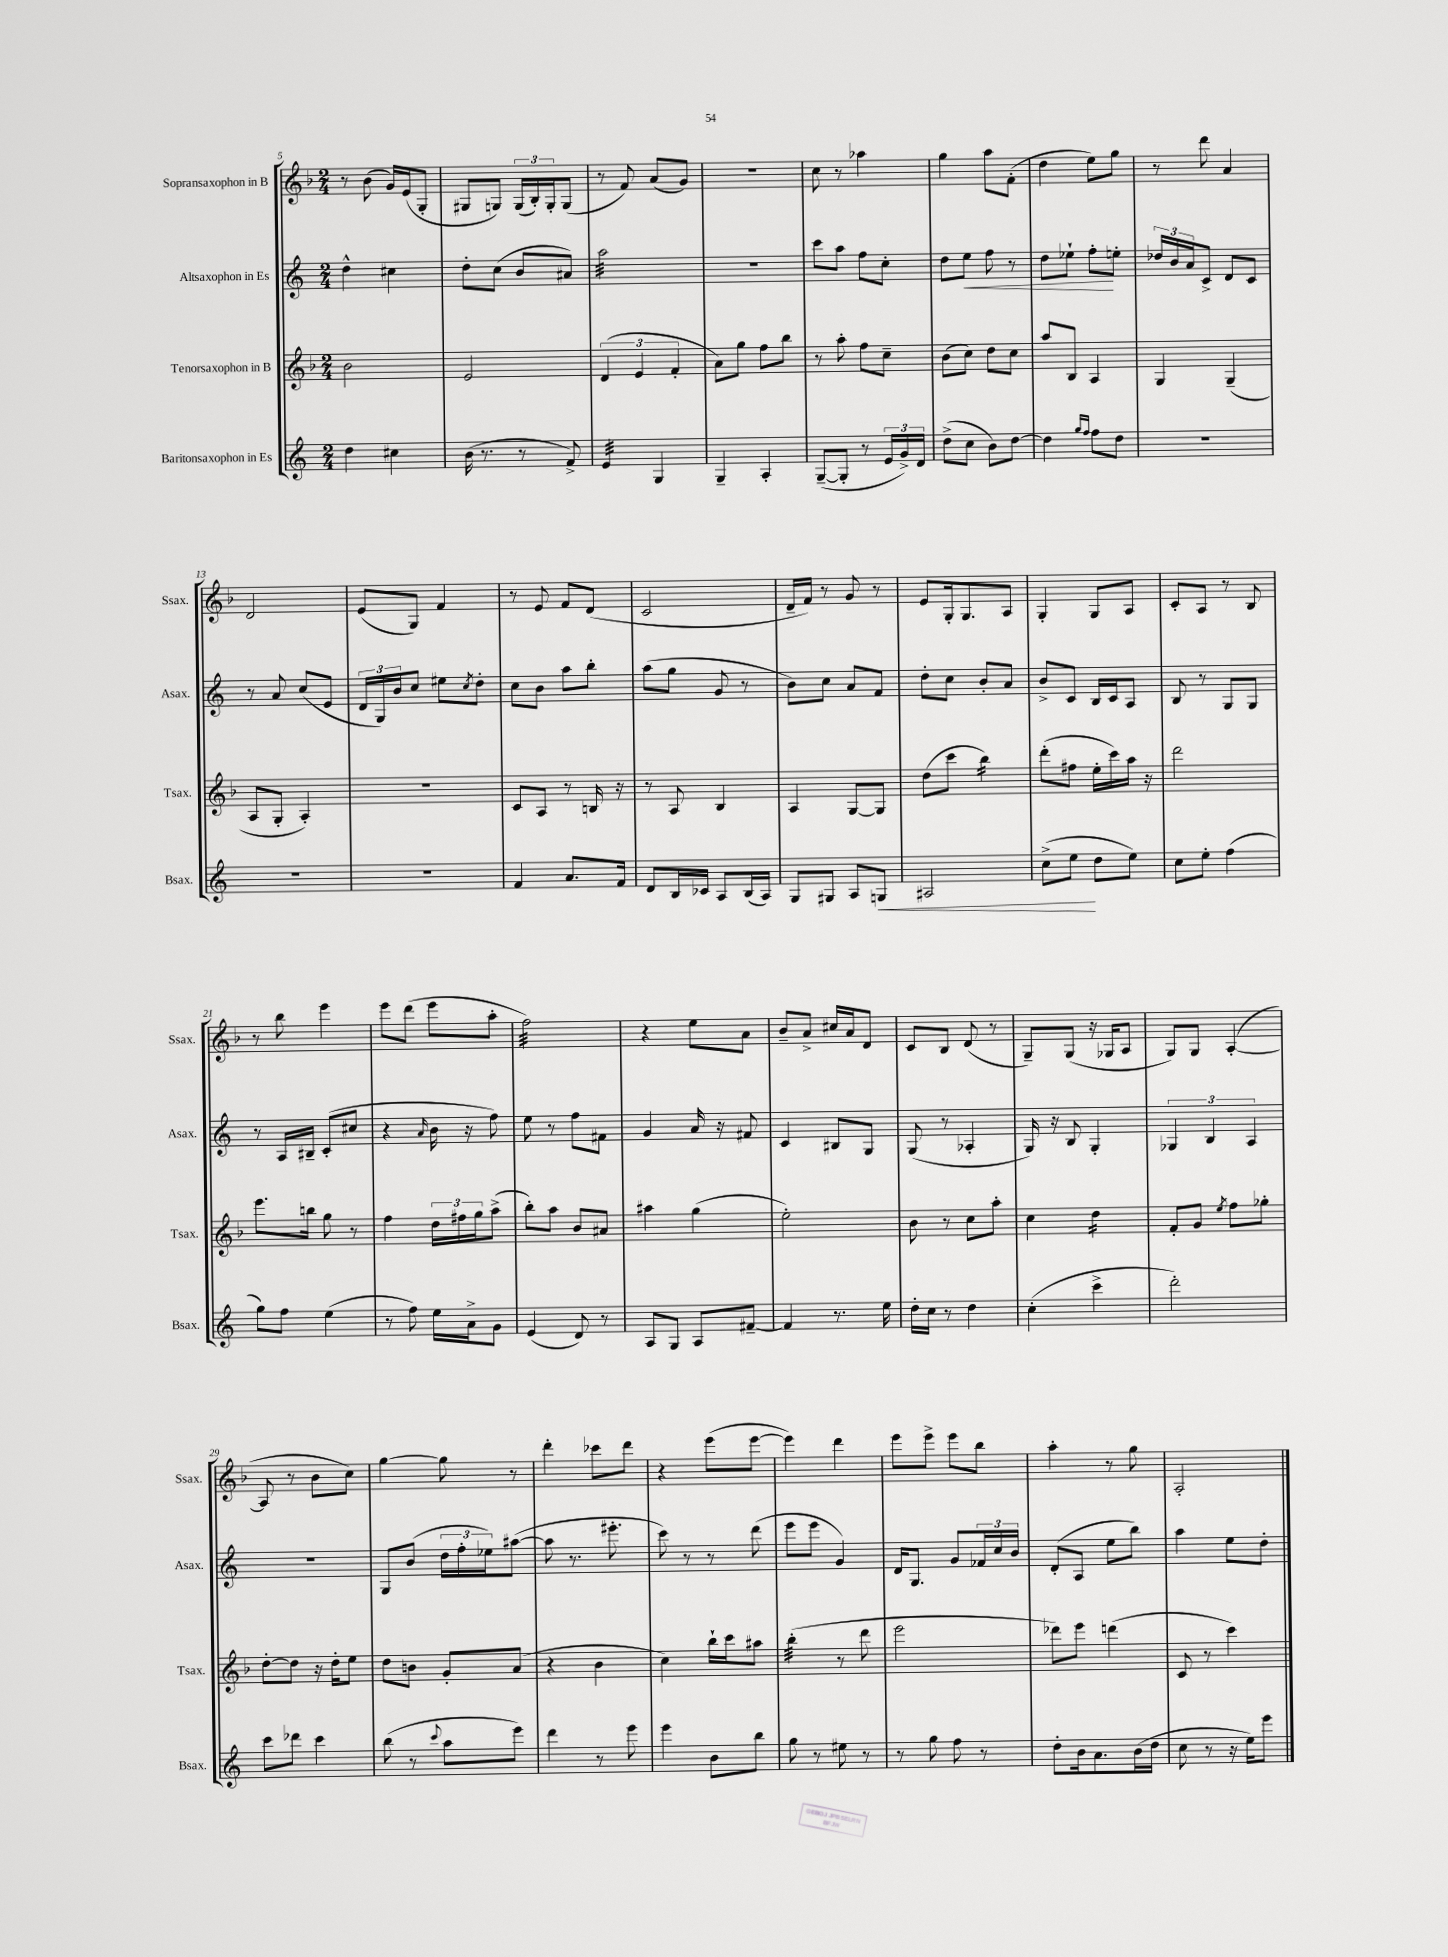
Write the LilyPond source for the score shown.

<<
\new StaffGroup <<
\new Staff = "s0" \with { instrumentName = "Sopransaxophon in B" shortInstrumentName = "Ssax." } {
    \clef treble \key f \major \numericTimeSignature \time 2/4
    r8 bes'8( g'16) e'16( g8-. |
    gis8 g8) \tuplet 3/2 { g16( bes16-.) g16-. } g8( |
    r8 f'8) a'8( g'8) |
    R2 |
    c''8 r8 aes''4 |
    g''4 a''8 f'8-.( |
    d''4 e''8) g''8 |
    r8 d'''8 a'4 |
    d'2 |
    e'8( g8) f'4 |
    r8 e'8 f'8 d'8( |
    c'2 |
    d'16-- f'16) r8 g'8 r8 |
    e'8 g16-. g8. a8 |
    g4-. g8 a8 |
    c'8-. a8 r8 bes8 |
    r8 bes''8 e'''4 |
    e'''8 d'''8( e'''8 a''8-. |
    f''2:32) |
    r4 e''8 a'8 |
    bes'8-- a'8-> cis''16 a'16 d'8 |
    c'8 bes8 d'8( r8 |
    g8--) g8( r16 ges16 a8 |
    g8) g8 a4~-.( |
    a8 r8 bes'8 c''8) |
    g''4~ g''8 r8 |
    d'''4-. ces'''8 d'''8 |
    r4 e'''8( e'''8~ |
    e'''4) d'''4 |
    e'''8 e'''8-> e'''8 bes''8 |
    a''4-. r8 g''8 |
    a2-. \bar "|." |
}
\new Staff = "s1" \with { instrumentName = "Altsaxophon in Es" shortInstrumentName = "Asax." } {
    \clef treble \key c \major \numericTimeSignature \time 2/4
    d''4-^ cis''4 |
    d''8-. c''8( b'8 ais'8) |
    a''2:32 |
    R2 |
    c'''8 a''8 f''8 c''8-. |
    d''8 e''8\< f''8 r8 |
    d''8 ees''8-! f''8-.\! e''8-. |
    \tuplet 3/2 { des''16 b'16 a'16 } c'8-> d'8 c'8 |
    r8 a'8 c''8( e'8 |
    \tuplet 3/2 { d'16 g16) b'16 } c''8 eis''8 \acciaccatura { c''8 } d''8-. |
    c''8 b'8 a''8 b''8-. |
    a''8( g''8 g'8 r8 |
    b'8) c''8 a'8 f'8 |
    d''8-. c''8 b'8-. a'8 |
    b'8-> c'8 b16 c'16 a8 |
    b8 r8 g8 g8 |
    r8 a16 bis16-- c'8-.( cis''8 |
    r4 \grace { a'16 } b'16 r16 f''8) |
    e''8 r8 f''8 fis'8 |
    g'4 a'16 r16 fis'8 |
    c'4 bis8 g8 |
    g8( r8 aes4-. |
    g16) r16 b8 g4-. |
    \tuplet 3/2 { ges4 b4 a4 } |
    r2 |
    g8 b'8( \tuplet 3/2 { d''16 f''16-. ees''16) } ais''8~( |
    ais''8 r8. eis'''8.-. |
    c'''8) r8 r8 d'''8( |
    e'''8 e'''8 g'4) |
    d'16 g8. g'8 \tuplet 3/2 { fes'16 c''16 b'16 } |
    d'8-.( a8 e''8 b''8) |
    a''4 e''8 d''8-. \bar "|." |
}
\new Staff = "s2" \with { instrumentName = "Tenorsaxophon in B" shortInstrumentName = "Tsax." } {
    \clef treble \key f \major \numericTimeSignature \time 2/4
    bes'2 |
    e'2 |
    \tuplet 3/2 { d'4( e'4 f'4-. } |
    a'8) g''8 f''8 bes''8 |
    r8 a''8-. f''8 c''8-- |
    bes'8( c''8) d''8 c''8 |
    a''8 bes8 a4 |
    g4 g4--( |
    a8 g8-. a4-.) |
    R2 |
    c'8 a8 r8 b16 r16 |
    r8 a8 bes4 |
    a4 g8~ g8 |
    d''8( c'''8 bes''4:16) |
    d'''8-.( fis''8 e''16-. c'''16) a''16 r16 |
    d'''2 |
    e'''8. b''16 g''8 r8 |
    f''4 \tuplet 3/2 { d''16 fis''16 g''16 } a''8->( |
    bes''8-.) a''8 bes'8 ais'8 |
    ais''4 g''4( |
    e''2-.) |
    bes'8 r8 c''8 a''8-. |
    c''4 d''4:16 |
    f'8-. g'8 \acciaccatura { e''8 } f''8 ges''8-. |
    d''8~-. d''8 r16 d''16-. e''8 |
    d''8 b'8 g'8-. a'8( |
    r4 bes'4 |
    c''4) bes''16-! c'''16 ais''8 |
    bes''4:32-.( r8 d'''8 |
    e'''2 |
    des'''8) e'''8 d'''4( |
    c'8 r8 c'''4) \bar "|." |
}
\new Staff = "s3" \with { instrumentName = "Baritonsaxophon in Es" shortInstrumentName = "Bsax." } {
    \clef treble \key c \major \numericTimeSignature \time 2/4
    d''4 cis''4 |
    b'16( r8. r8 f'8->) |
    e'4:32 g4 |
    g4-- a4-. |
    g8~--( g8-. r8 \tuplet 3/2 { e'16 g'16->) d'16 } |
    d''8->( c''8 b'8) d''8~ |
    d''4 \grace { g''16 f''16 } f''8 d''8 |
    R2 |
    R2 |
    R2 |
    f'4 a'8. f'16 |
    d'8 b16 ces'16 a8 b16( a16) |
    g8 gis8 a8 g8\< |
    ais2 |
    c''8->( e''8\! d''8 e''8) |
    c''8 e''8-. f''4( |
    g''8) f''8 e''4( |
    r8 f''8) e''16 a'16-> g'8 |
    e'4( d'8) r8 |
    a8 g8 a8 fis'8~-- |
    fis'4 r8. e''16 |
    d''16-. c''16 r8 d''4 |
    c''4-.( c'''4-> |
    d'''2-.) |
    c'''8 des'''8 c'''4 |
    b''8( r8 \appoggiatura { c'''8 } a''8 e'''8) |
    d'''4 r8 e'''8 |
    e'''4 b'8 b''8 |
    g''8 r8 eis''8 r8 |
    r8 g''8 f''8 r8 |
    d''8-. b'16 a'8. b'16( d''16 |
    c''8 r8 r16 e''16) e'''8 \bar "|." |
}
>>
>>
\layout { \context { \Score currentBarNumber = #5 } }
